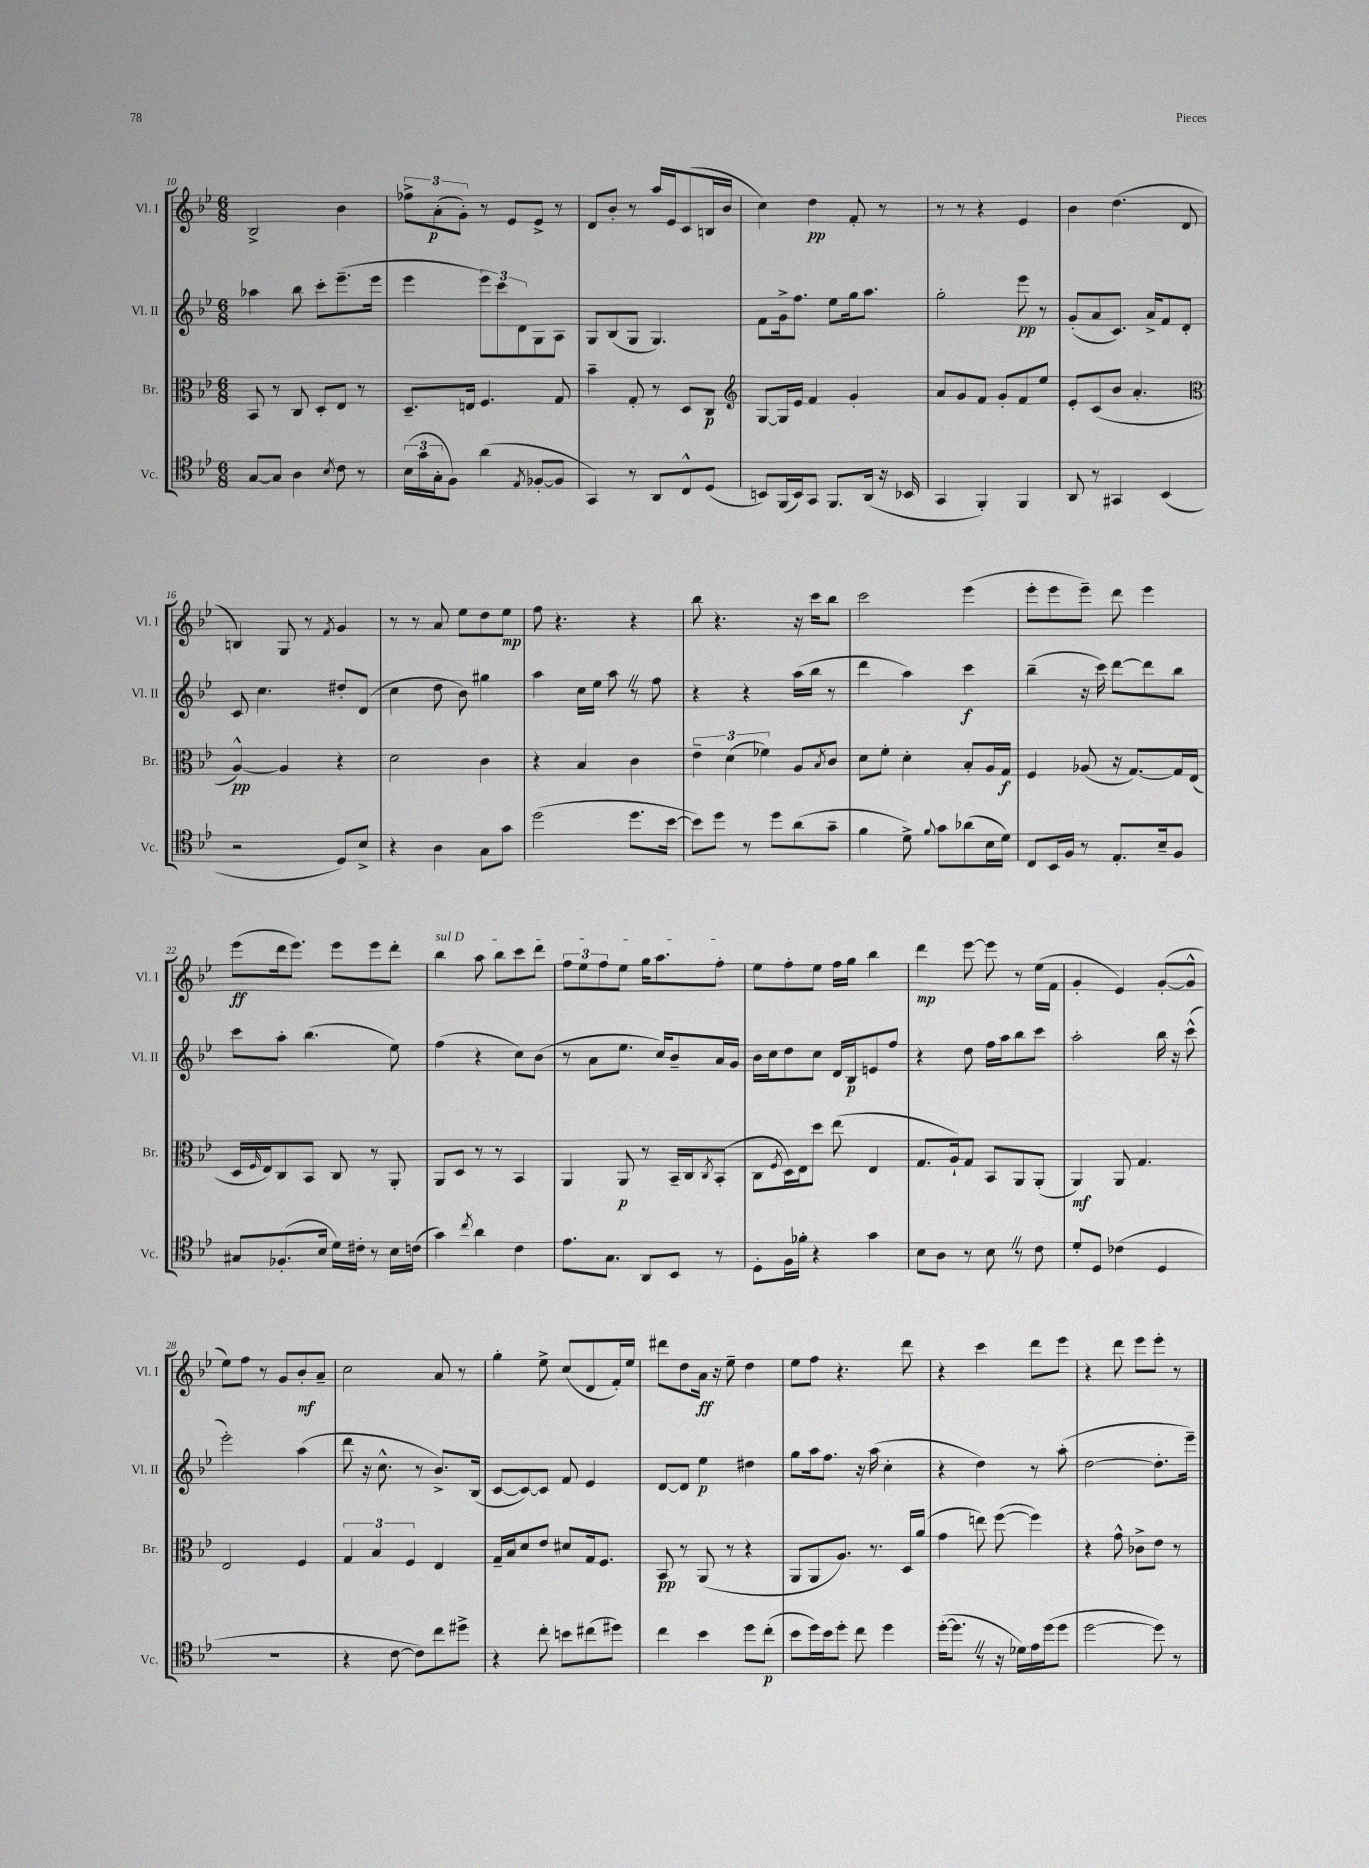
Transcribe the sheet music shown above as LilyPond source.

<<
\new StaffGroup <<
\new Staff = "s0" \with { instrumentName = "Vl. I" shortInstrumentName = "Vl. I" } {
    \clef treble \key bes \major \numericTimeSignature \time 6/8
    bes2-> bes'4 |
    \tuplet 3/2 { fes''8-> a'8-.\p( g'8-.) } r8 ees'8 ees'8-> r8 |
    d'8 bes'8-. r8 a''16 ees'16 c'8( b16 bes'16 |
    c''4) d''4\pp f'8-. r8 |
    r8 r8 r4 ees'4 |
    bes'4 d''4.( d'8 |
    b4) g8 r8 \acciaccatura { f'8 } g'4 |
    r8 r8 a'8 ees''8 d''8 ees''8\mp |
    f''8 r4. r4 |
    bes''8 r4. r16 c'''16 bes''8 |
    c'''2 ees'''4( |
    ees'''8-. ees'''8 ees'''8--) d'''8 ees'''4 |
    ees'''8\ff( d'''16 ees'''8.) ees'''8 ees'''8 d'''8-. |
    \once \override TextSpanner.bound-details.left.text = \markup { \italic "sul D" } bes''4\startTextSpan a''8 bes''8 c'''8 d'''8 |
    \tuplet 3/2 { f''8 ees''8 f''8 } ees''8 g''16 a''8. f''8-.\stopTextSpan |
    ees''8 f''8-. ees''8 f''16 g''16 bes''4 |
    d'''4\mp ees'''8~ ees'''8 r8 ees''16( f'16 |
    g'4-. ees'4) g'8~-.( g'8-^ |
    ees''8) f''8 r8 g'8 bes'8-.\mf a'8-- |
    c''2 a'8 r8 |
    g''4-. ees''8-> c''8( d'8 f'16-.) ees''16 |
    dis'''8 d''8 a'16\ff r16 ees''8-- d''4 |
    ees''8 f''8 r4. d'''8 |
    r4 c'''4 d'''8 ees'''8 |
    r4 d'''8 ees'''8 ees'''8-. r8 \bar "|." |
}
\new Staff = "s1" \with { instrumentName = "Vl. II" shortInstrumentName = "Vl. II" } {
    \clef treble \key bes \major \numericTimeSignature \time 6/8
    aes''4 bes''8 c'''8-. ees'''8.--( ees'''16 |
    ees'''4 \tuplet 3/2 { ees'''8) c'''8 d'8 } g8 a8 |
    g8 bes8( g8 g4.) |
    f'8 g'16-> f''8. ees''8 g''16 a''8. |
    g''2-. ees'''8\pp r8 |
    g'8-.( a'8 c'8.) a'16-> f'8 d'8-. |
    c'8 c''4. dis''8-. d'8( |
    c''4 d''8 bes'8) gis''4 |
    a''4 c''16 ees''16 a''8 \once \override BreathingSign.text = \markup { \musicglyph "scripts.caesura.straight" } \breathe r8 f''8 |
    r4 r4 a''16( bes''16 r8 |
    d'''4 a''4) c'''4\f |
    bes''4--( r16 c'''16) d'''8~ d'''8 bes''8 |
    c'''8 a''8-. bes''4.( ees''8) |
    f''4( r4 c''8) bes'8( |
    r8 a'8 ees''8. c''16) bes'8-- a'16 g'16 |
    bes'16 c''16 d''8 c''8 d'16 bes16\p e'8 f''8 |
    r4 d''8 f''16 a''16 bes''8 c'''8 |
    a''2-. bes''16 r16 c'''8-^( |
    ees'''2-.) a''4( |
    d'''8 r16 c''8.-^ r8 bes'8.->) bes16( |
    c'8~ c'8~) c'8 f'8 ees'4 |
    d'8~ d'8 ees''4\p dis''4 |
    g''8 a''16 f''8. r16 a''16( c''4-. |
    r4 d''4) r8 a''8-.( |
    d''2~ d''8.-. ees'''16--) \bar "|." |
}
\new Staff = "s2" \with { instrumentName = "Br." shortInstrumentName = "Br." } {
    \clef alto \key bes \major \numericTimeSignature \time 6/8
    bes,8 r8 c8 d8-. ees8 r8 |
    d8.-- e16 f4. g8 |
    bes'4-- g8-. r8 d8 c8\p |
    \clef treble g8~ g16 ees'16 f'4 g'4-. |
    a'8 g'8 f'8 g'8-. f'8 ees''8 |
    ees'8-. c'8( bes'8 a'4.-. |
    \clef alto a4~-^\pp) a4 r4 |
    d'2 c'4 |
    r4 bes4 c'4 |
    \tuplet 3/2 { ees'4-- d'4( fes'4) } a8 \acciaccatura { bes8 } c'8 |
    d'8 f'8-. d'4-. bes8-. a16 g16\f |
    f4 aes8( r16 g8.~) g16 ees16( |
    d16 \grace { f16 } ees16) c8 bes,8 c8 r8 a,8-. |
    a,8 d8 r8 r8 bes,4 |
    a,4 a,8\p r8 bes,16-- c16 \acciaccatura { c8 } bes,8-.( |
    c8 \acciaccatura { f8 } d16) ees16 d''8 ees''8( ees4 |
    g8. a16-!) g8 bes,8 a,8 a,8-.( |
    a,4\mf) a,8 g4. |
    ees2 f4 |
    \tuplet 3/2 { g4 bes4 f4 } ees4 |
    g16-- bes16 d'8 ees'8 dis'8 g16 f8. |
    bes,8\pp r8 a,8( r8 r4 |
    a,8 a,8 a8.) r8. d16 a'16( |
    g'4 e''8) f''8~( f''4) |
    r4 g'8-^ ces'8-> ees'8 r8 \bar "|." |
}
\new Staff = "s3" \with { instrumentName = "Vc." shortInstrumentName = "Vc." } {
    \clef tenor \key bes \major \numericTimeSignature \time 6/8
    g8~ g8 a4 \acciaccatura { bes8 } c'8 r8 |
    \tuplet 3/2 { bes16( g'16 g16-. } f8) a'4( \acciaccatura { ees8 } fes8~-. fes8 |
    g,4) r8 a,8 c8-^ d8( |
    b,8) f,16( b,16) g,8 f,8. a,16( r16 bes,16 |
    g,4 f,4-.) f,4 |
    a,8 r8 gis,4 bes,4( |
    r2 d8) bes8-> |
    r4 a4 g8 g'8 |
    d''2( d''8. bes'16~ |
    bes'8) d''8 r8 d''8 a'8( g'8-- |
    f'4 d'8->) \appoggiatura { f'8 } g'8 aes'8( bes16 d'16) |
    c8 bes,16 f16 r8 ees8.-. bes16-- f8 |
    gis8 fes8.-.( bes16 d'16) cis'16-. r8 bes16 c'16( |
    g'4) \acciaccatura { c''8 } a'4 c'4 |
    ees'8. g8. a,8 bes,8 r8 |
    d8-. f16 fes'16-. r4 g'4 |
    bes8 a8 r8 bes8 \once \override BreathingSign.text = \markup { \musicglyph "scripts.caesura.straight" } \breathe r8 c'8 |
    d'8-. d8 ces'4( d4 |
    R2. |
    r4 c'8~ c'8) c''8 dis''8-> |
    r4 c''8-. b'8 cis''8( dis''8) |
    c''4 bes'4 d''8 c''8-.\p( |
    bes'8 d''16) bes'16 d''8-. c''8 d''4 |
    d''16~-.( d''8. \once \override BreathingSign.text = \markup { \musicglyph "scripts.caesura.straight" } \breathe r8 r16 des'16) ees'16 d''16( d''8 |
    d''2~ d''8) r8 \bar "|." |
}
>>
>>
\layout { \context { \Score currentBarNumber = #10 } }
